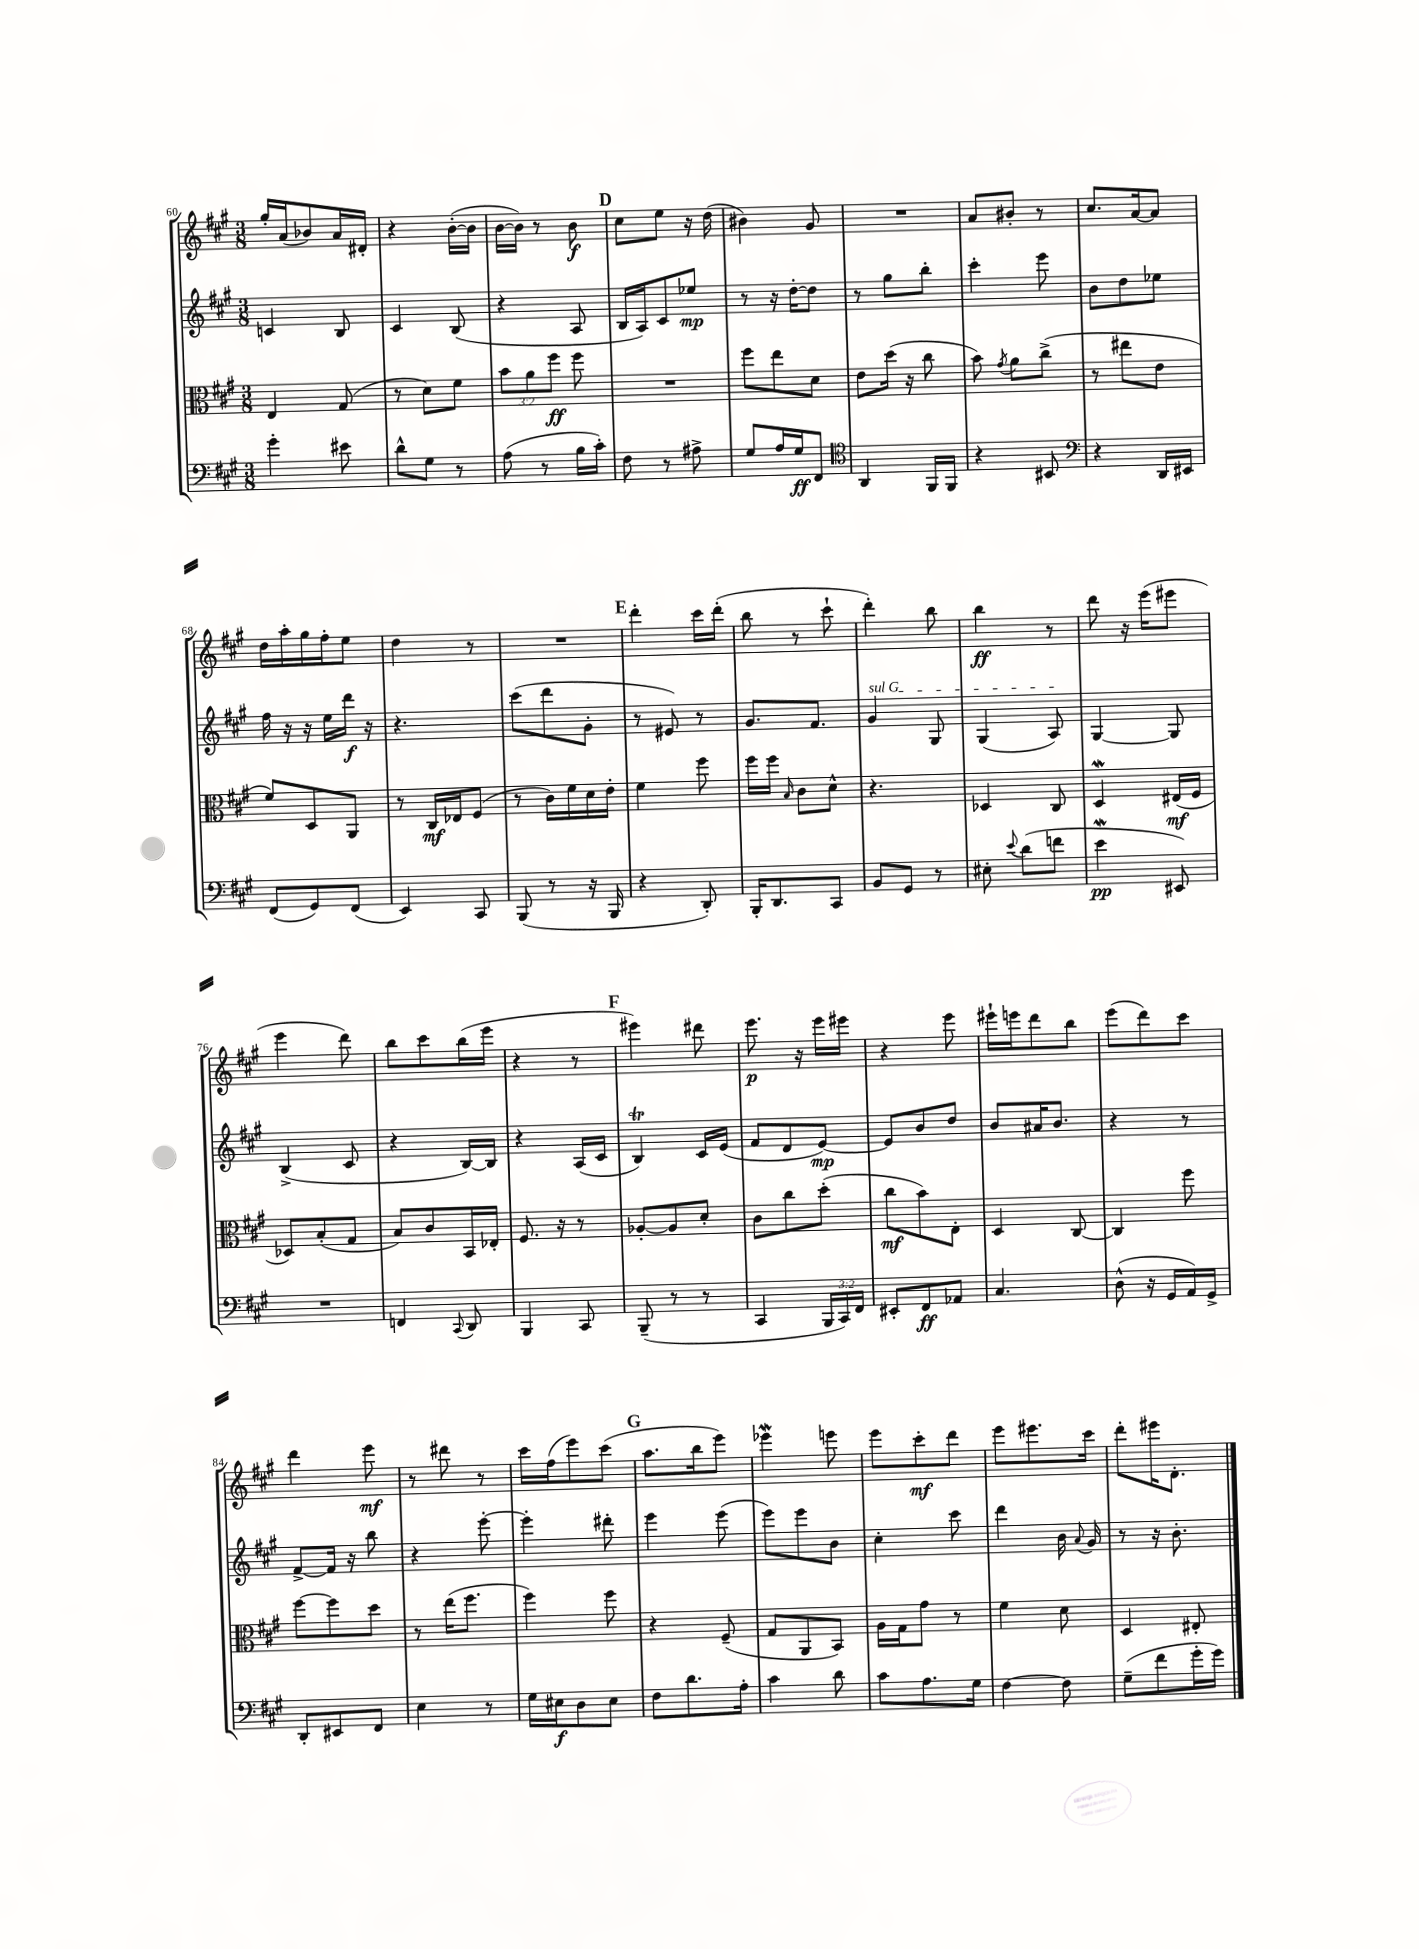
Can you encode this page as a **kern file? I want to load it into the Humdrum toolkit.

**kern	**kern	**kern	**kern
*staff4	*staff3	*staff2	*staff1
*clefF4	*clefC3	*clefG2	*clefG2
*k[f#c#g#]	*k[f#c#g#]	*k[f#c#g#]	*k[f#c#g#]
*M3/8	*M3/8	*M3/8	*M3/8
4g#'	4E	4c	16gg#'
.	.	.	(16a
.	.	.	8b-)
8e#	(8G#	8B	16a
.	.	.	16d#'
=	=	=	=
8d^^	8r	4c#	4r
8G#	8d)	.	.
8r	8f#	(8B	([16b'
.	.	.	16b]
=	=	=	=
(8A	12b	4r	[16b
.	.	.	16b])
.	12a	.	.
8r	.	.	8r
.	12ff#	.	.
16B	8ff#	8A	8b
16c#')	.	.	.
=	=	=	=
8F#	4.r	16B	8cc#
.	.	16A)	.
8r	.	8c#	8ee
8A#^	.	8ee-	16r
.	.	.	(16dd
=	=	=	=
8G#	8ff#	8r	4b#)
16A	8ee	16r	.
16G#	.	[16dd'	.
8FF#	8d	8dd]	8g#
=	=	=	=
*clefC4	*	*	*
4AA	8e	8r	4.r
.	(16dd	8gg#	.
.	16r	.	.
16FF#	8cc#	8bb'	.
16FF#	.	.	.
=	=	=	=
4r	8b)	4ccc#'	8a
.	8qg#	.	.
.	8a	.	8b#'
8BB#	(8cc#^	8eee	8r
=	=	=	=
*clefF4	*	*	*
4r	8r	8b	8.cc#
.	8ee#	8dd	.
.	.	.	[16a
16DD	8e	8ee-	8a]
16EE#	.	.	.
=	=	=	=
(8FF#	8f#)	16ff#	16dd
.	.	16r	16aa'
8GG#)	8D	16r	16gg#
.	.	16ee	16ff#'
(8FF#	8AA	16ddd	8ee
.	.	16r	.
=	=	=	=
4EE)	8r	4.r	4dd
.	16C#	.	.
.	16E-	.	.
8CC#	(8F#	.	8r
=	=	=	=
(8BBB	8r	(8ccc#	4.r
8r	16c#)	8ddd	.
.	16f#	.	.
16r	16d	8g#'	.
16BBB	16e'	.	.
=	=	=	=
4r	4f#	8r	4ddd'
.	.	8e#)	.
8DD')	8ff#	8r	16ccc#
.	.	.	(16ddd'
=	=	=	=
16BBB'	16ff#	8.g#	8bb
8.DD	16ff#	.	.
.	16qqB	.	.
.	8c#	.	8r
.	.	8.f#	.
8CC#	8d^^	.	8ccc#`
=	=	=	=
8BB	4.r	4g#	4ddd')
8GG#	.	.	.
8r	.	8G#	8bb
=	=	=	=
8E#'	4D-	(4G#	4bb
8qqe	.	.	.
(8d	.	.	.
8f	8C#	8A)	8r
=	=	=	=
4e	4D	[4G#	8ddd
.	.	.	16r
.	.	.	(16eee
8EE#)	(16E#	8G#]	8eee#
.	16F#	.	.
=	=	=	=
4.r	8D-)	(4B^	4eee
.	(8B'	.	.
.	8G#	8c#	8ddd)
=	=	=	=
4FF	8B)	4r	8bb
.	8c#	.	8ccc#
8qqCC#	.	.	.
8DD	16BB	[16B)	(16bb
.	16E-'	16B]	16eee
=	=	=	=
4BBB	8.F#	4r	4r
.	16r	.	.
8CC#	8r	(16A	8r
.	.	16c#	.
=	=	=	=
(8BBB~	[8A-'	4B)	4eee#)
8r	8A-]	.	.
8r	8d'	16c#	8ddd#
.	.	(16e	.
=	=	=	=
4CC#	8c#	8f#	8.eee
.	8cc#	8d	.
.	.	.	16r
24BBB	(8dd'	[8e)	16eee
24CC#)	.	.	.
.	.	.	16eee#
24FF#	.	.	.
=	=	=	=
8EE#'	8cc#	8e]	4r
8FF#	8b)	8b	.
8AA-	8E'	8dd	8eee
=	=	=	=
4.C#	4D	8b	16eee#`
.	.	.	16eee
.	.	16a#	8ddd
.	.	8.b	.
.	[8C#	.	8bb
=	=	=	=
(8D^^	4C#]	4r	(8eee
16r	.	.	8ddd)
16GG#	.	.	.
16AA)	8ff#	8r	8ccc#
16GG#^	.	.	.
=	=	=	=
8DD'	[8ff#	[8f#^	4ddd
8EE#	8ff#]	16f#]	.
.	.	16r	.
8FF#	8dd	8bb	8eee
=	=	=	=
4E	8r	4r	8r
.	(16ee	.	8ddd#
.	8.ff#	.	.
8r	.	[8eee'	8r
=	=	=	=
16G#	4ff#)	4eee']	16ccc#
16E#	.	.	(16ff#
8D	.	.	8eee)
8E#	8ff#	8ddd#'	(8ccc#
=	=	=	=
8F#	4r	4eee	8.aa
8.d	.	.	.
.	.	.	16bb
.	(8F#~	(8eee	8eee)
16A'	.	.	.
=	=	=	=
4c#	8G#	8eee)	4eee-
.	8AA	8eee	.
8d	8BB)	8b	8eee
=	=	=	=
8c#	16A	4cc#'	8eee
.	16G#	.	.
8.A	8g#	.	8ccc#'
.	8r	8ccc#	8ddd
16G#	.	.	.
=	=	=	=
[4F#	4f#	4ddd	8eee
.	.	.	8.eee#
8F#]	8d	16b	.
.	.	8qqa	.
.	.	16g#	16ccc#
=	=	=	=
(8G#~	4D	8r	8ddd'
8f#	.	16r	16eee#
.	.	8.b'	8.d'
16g#'	8E#'	.	.
16g#)	.	.	.
==	==	==	==
*-	*-	*-	*-
